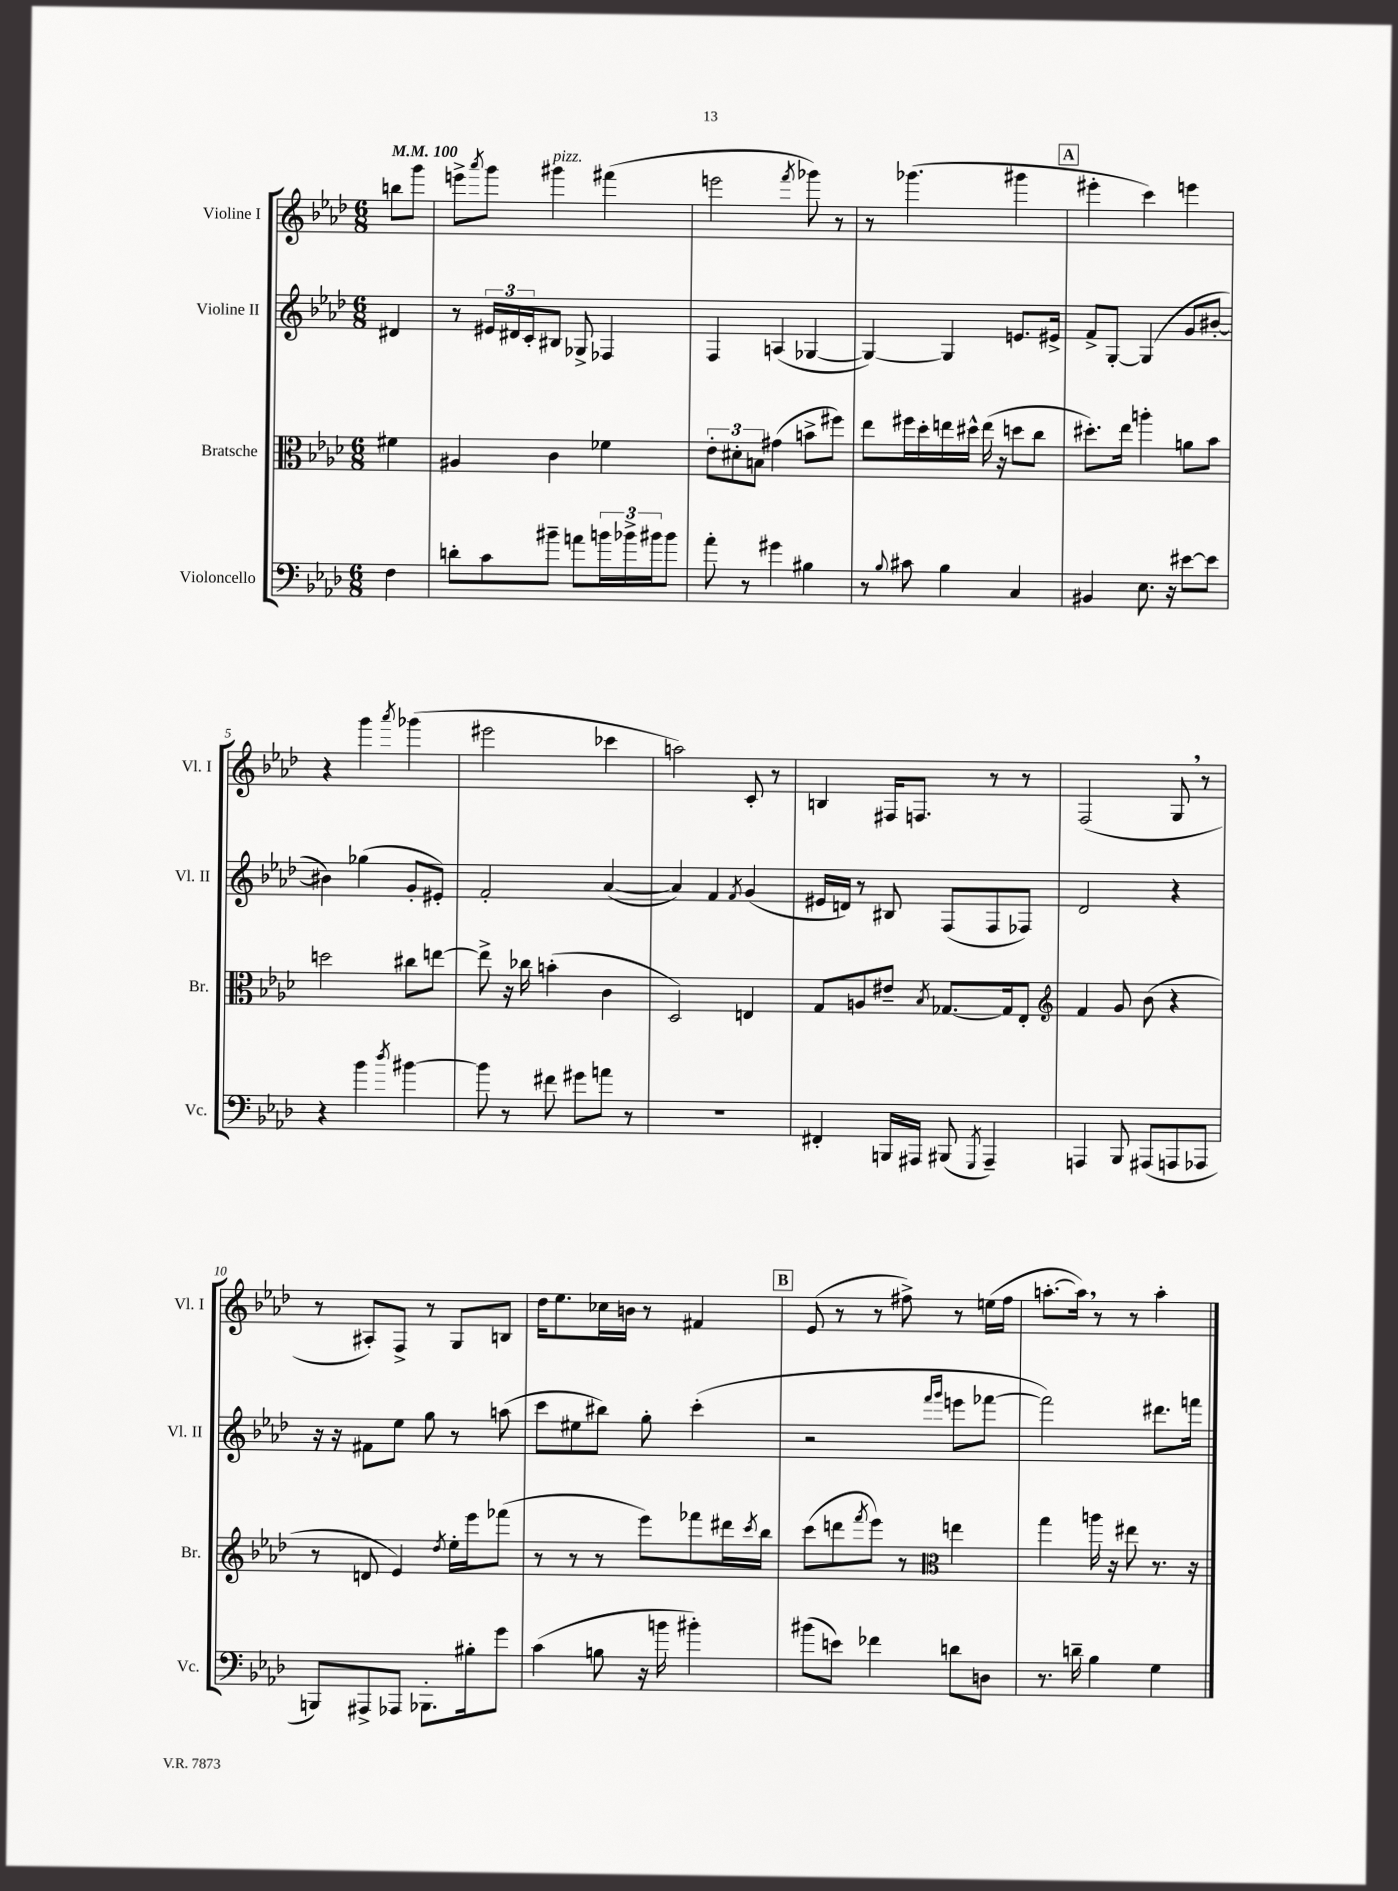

**kern	**kern	**kern	**kern
*part4	*part3	*part2	*part1
*staff4	*staff3	*staff2	*staff1
*I"Violoncello	*I"Bratsche	*I"Violine II	*I"Violine I
*I'Vc.	*I'Br.	*I'Vl. II	*I'Vl. I
*clefF4	*clefC3	*clefG2	*clefG2
*k[b-e-a-d-]	*k[b-e-a-d-]	*k[b-e-a-d-]	*k[b-e-a-d-]
*M6/8	*M6/8	*M6/8	*M6/8
*MM100	*MM100	*MM100	*MM100
=	=	=	=
4F\	4f#X\	4d#X/	8bbn\L
.	.	.	8ggg\J
=1	=1	=1	=1
8dn'\L	4A#X/	8r	8eeen^\L
.	.	.	8qaaa-/
8c\	.	24e#X/LL	8ggg\J
.	.	24d#X/	.
.	.	24c'/J	.
!	!	!	!LO:TX:a:i:t=pizz.
8b#X~\J	4c\	8B#X/J	4ggg#X\
8an\L	.	8G-X^/	.
24bn\L	4f-X\	4F-X/	(4fff#X\
24b-X^\	.	.	.
24b#X\J	.	.	.
8b#\J	.	.	.
=2	=2	=2	=2
8a-'\	12e-'\L	4F/	2eeen\
.	12d#X'\	.	.
8r	.	.	.
.	12Bn\J	.	.
4g#X\	(4g#X\	(4An/	.
.	.	.	8qfff/
4B#X\	8bn^\L	[4G-X/	8ggg-X\)
.	8ff#X\J)	.	8r
=3	=3	=3	=3
8r	8ee-\L	4G-/_)	8r
8qqB-/	.	.	.
8c#X\	16ff#X\L	.	(4.ggg-X\
.	16dd-'\	.	.
4B-\	16een\	4G-/]	.
.	16dd#X^^\JJ	.	.
.	(16ee\	.	.
.	16r	.	.
4C/	8ddn\L	8.en/L	4ggg#X\
.	8cc\J	.	.
.	.	16e#X^/Jk	.
!!LO:REH:place=s1:t=A
=4	=4	=4	=4
4BB#X/	8.dd#X'\L)	8f^/L	4eee#X'\
.	.	[8G'/J	.
.	16ee-\Jk	.	.
8.E-\	4aan'\	(4G/]	4ccc\)
16r	.	.	.
[8e#X\L	8an\L	8g/L	4eeen\
8e#\J]	8b-\J	[8b#X'/J	.
!!LO:LB:g=z
=5	=5	=5	=5
4r	2ddn\	4b#X\])	4r
4b-\	.	(4gg-X\	4ggg\
8qdd-/	.	.	8qaaa-/
[4b#X\	8cc#X\L	8g'/L	(4ggg-X\
.	[8een\J	8e#X'/J)	.
=6	=6	=6	=6
8b#\]	8ee^\]	2f'/	2eee#X\
8r	16r	.	.
.	16cc-X\	.	.
8f#X\	(4bn'\	.	.
8g#X\L	.	.	.
8an\J	4c\	([4a-/	4ccc-X\
8r	.	.	.
=7	=7	=7	=7
2.r	2D-/)	4a-/])	2aan\)
.	.	4f/	.
.	.	8qf/	.
.	4En/	(4g/	8c'/
.	.	.	8r
=8	=8	=8	=8
4FF#X'/	8G/L	16e#X/LL	4Bn/
.	.	16dn/JJ)	.
.	8An/	8r	.
16BBBn/LL	8e#X~/J	8B#X/	16F#X/KL
16AAA#X/JJ	.	.	8.Fn/J
.	8qB-/	.	.
(8BBB#X/	[8.G-X/L	(8F/L	.
8qGGG/	.	.	.
4AAA#~/)	.	8F/	8r
.	16G-/k]	.	.
.	8E-'/J	8F-X/J)	8r
=9	=9	=9	=9
*	*clefG2	*	*
4AAAn/	4f/	2d-/	(2F/
8BBB-/	8g/	.	.
(8AAA#X/L	(8b-\	.	.
8AAAn/	4r	4r	8G,/
8AAA-X/J	.	.	8r
!!LO:LB:g=z
=10	=10	=10	=10
8BBBn/L)	8r	16r	8r
.	.	16r	.
8AAA#X^/	8dn/	8f#X\L	8A#X'/L)
8AAA-X/J	4e-/)	8ee-\J	8F^/J
8.BBB-X'\L	.	8gg\	8r
.	8qdd-/	.	.
.	16ee-'\LL	8r	8G/L
16B#X'\k	16eee-\J	.	.
8g\J	(8fff-X\J	(8aan\	8Bn/J
=11	=11	=11	=11
(4c\	8r	8ccc\L	16dd-\KL
.	.	.	8.ee-\
.	8r	8ee#X\	.
8Bn\	8r	8bb#X\J)	16cc-X\L
.	.	.	16bn\JJ
16r	8eee-\L)	8gg'\	8r
16bn\	.	.	.
4b#X'\)	8fff-X\	(4ccc'\	4f#X/
.	16ddd#X\L	.	.
.	8qccc/	.	.
.	16bb-\JJ	.	.
!!LO:REH:place=s1:t=B
=12	=12	=12	=12
(8b#X\L	(8ccc\L	2r	(8e-/
8en\J)	8dddn\	.	8r
.	8qfff/	.	.
4f-X\	8eee-\J)	.	8r
.	8r	.	8ff#X^\)
*	*clefC3	*	*
.	.	16qqfff/LL	.
.	.	16qqggg/JJ	.
8dn\L	4een\	8eeen\L	8r
8Dn\J	.	[8fff-X\J	(16een\LL
.	.	.	16ff#\JJ
=13	=13	=13	=13
8.r	4gg\	2fff-\])	[8.aan'\L
16dn~\	.	.	16aa,\Jk])
4B-\	16aan\	.	8r
.	16r	.	.
.	8ee#X\	.	8r
4G\	8.r	8.ddd#X\L	4aa'\
.	16r	16fffn\Jk	.
==	==	==	==
*-	*-	*-	*-
